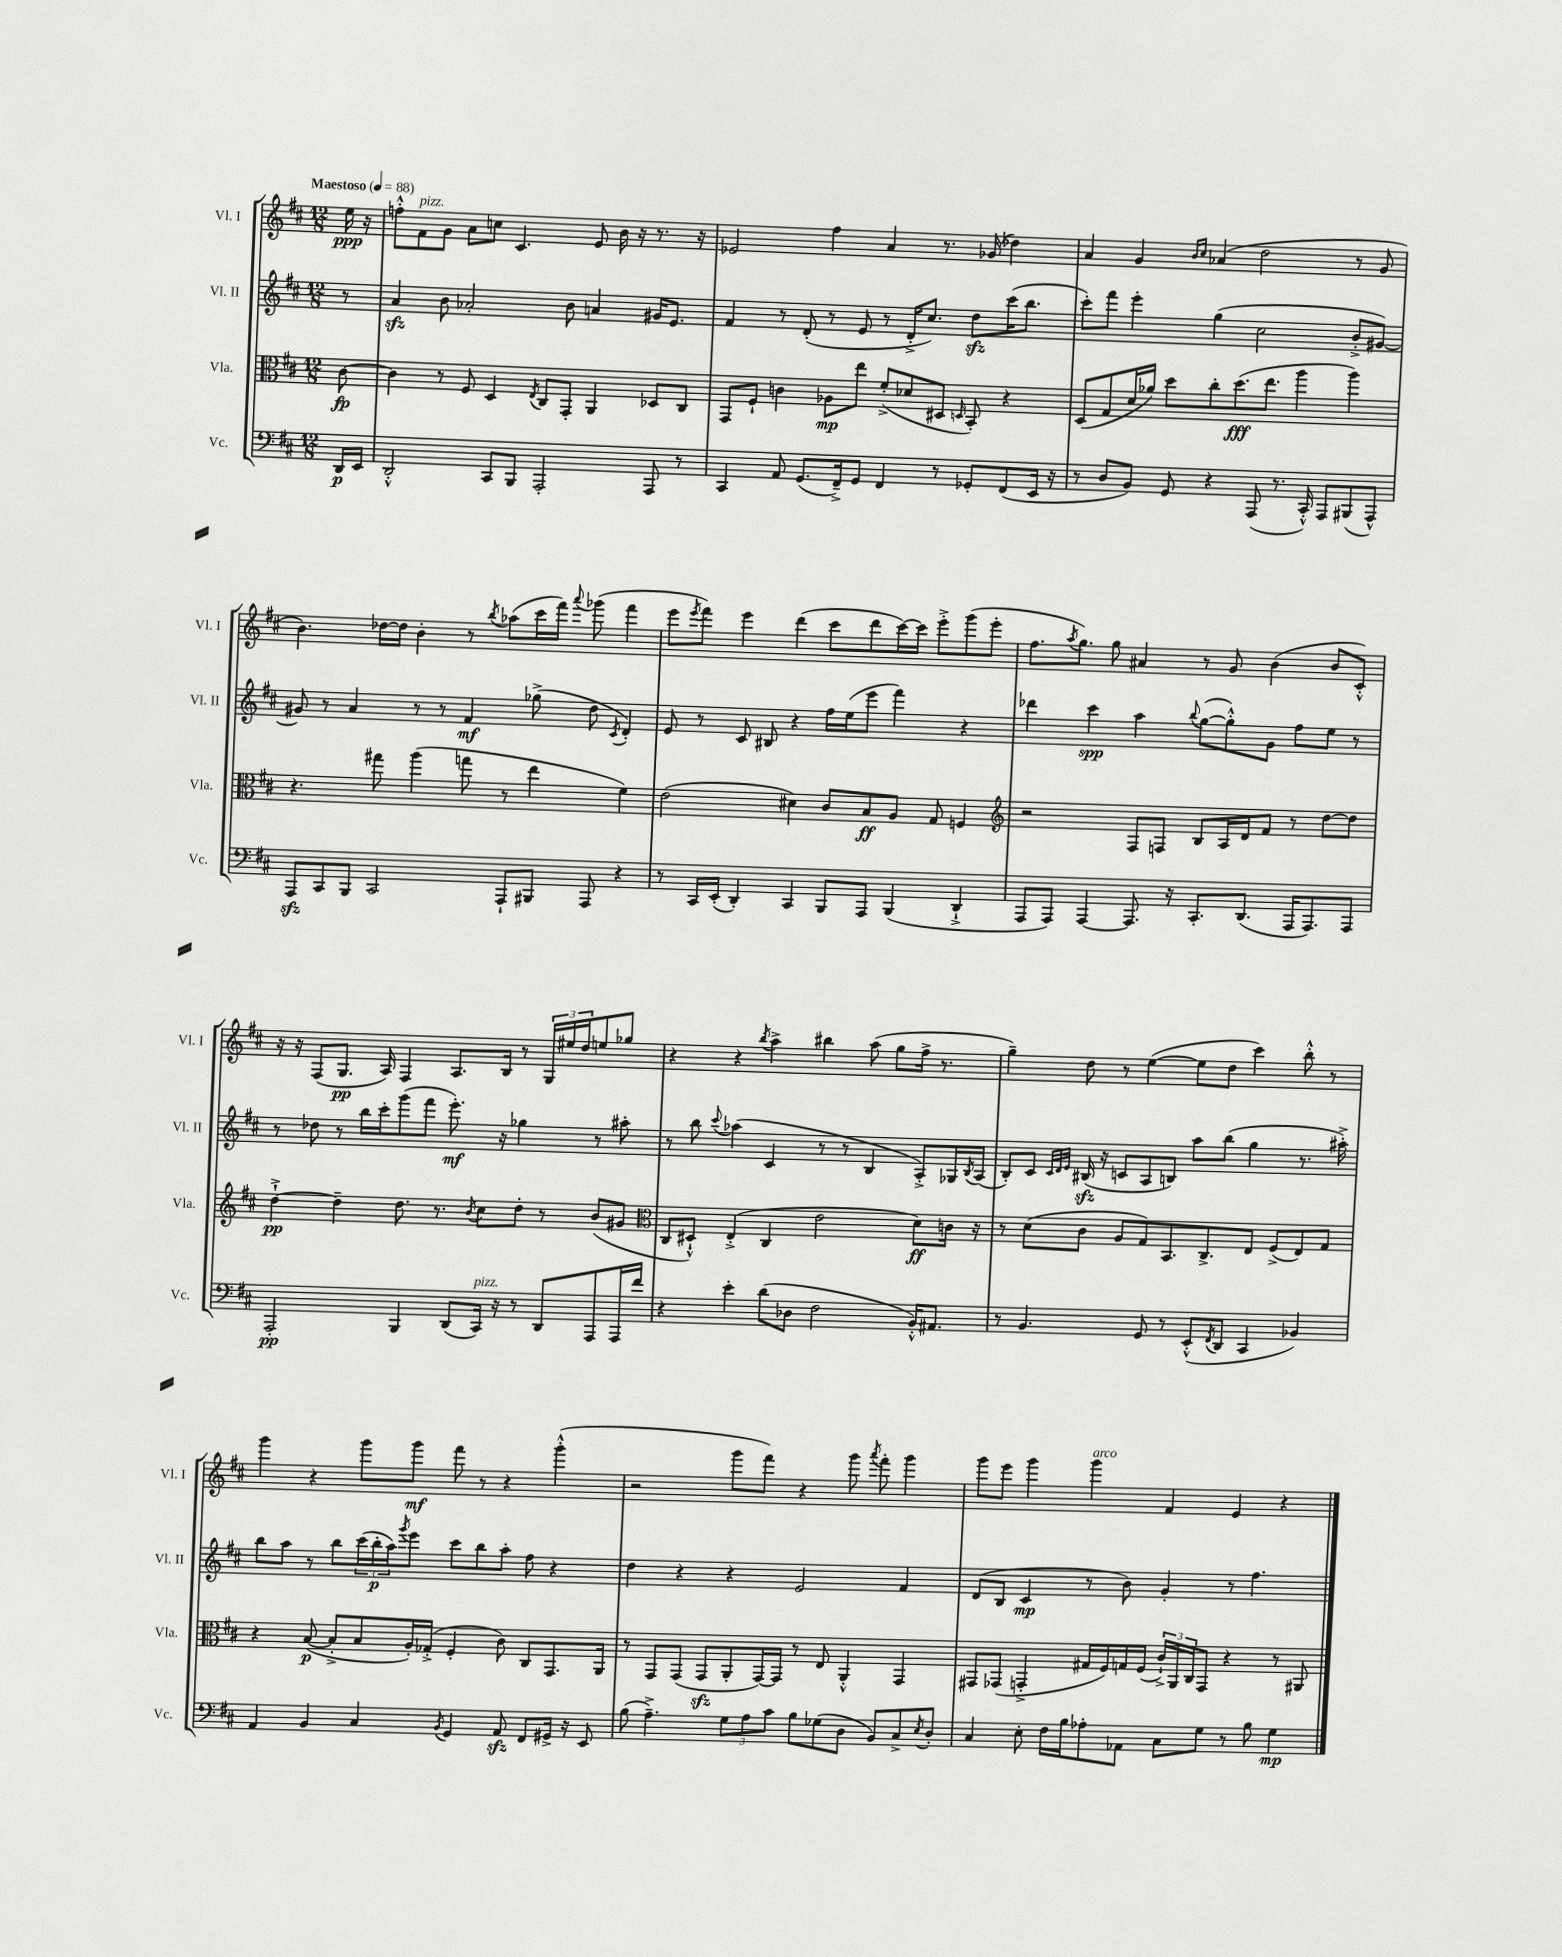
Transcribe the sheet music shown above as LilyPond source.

<<
\new StaffGroup <<
\new Staff = "s0" \with { instrumentName = "Vl. I" shortInstrumentName = "Vl. I" } {
    \clef treble \key d \major \numericTimeSignature \time 12/8 \partial 8 \tempo "Maestoso" 4 = 88
    e''16\ppp r16 |
    f''8-.-^ fis'8^\markup { \italic "pizz." } g'8 a'8 c''8 cis'4. e'8 b'16 r16 r8. r16 |
    ees'2 fis''4 a'4 r8. ges'16( des''4) |
    a'4 g'4 \grace { b'16 cis''16 } aes'4( d''2 r8 g'8 |
    b'4.) des''16~ des''16 b'4-. r8 \acciaccatura { b''8 } aes''8( cis'''16 fis'''16) \appoggiatura { a'''8 } ges'''8( fis'''4 |
    e'''8 \acciaccatura { e'''8 } fis'''8) e'''4 d'''4( cis'''8 d'''8 cis'''16~) cis'''16 e'''8-.-> g'''8( e'''8-. |
    fis''8. \acciaccatura { a''8 } g''8.) g''8 ais'4 r8 g'8 b'4( b'8 cis'8-.-^) |
    r16 r16 fis8( g8.\pp a16) fis4 a8. b16 r8 \tuplet 3/2 { g16 eis''16 d''16 } e''8 ges''8 |
    r4 r4 \acciaccatura { b''8 } a''4-> bis''4 a''8( g''8 fis''16-> r8. |
    g''4--) d''8 r8 e''4~( e''8 d''8 cis'''4) b''8-.-^ r8 |
    g'''4 r4 g'''8 g'''8\mf fis'''8 r8 r4 g'''4-.-^( |
    r2 g'''8 fis'''8) r4 g'''8 \acciaccatura { a'''8 } fis'''8-. g'''4 |
    g'''8 e'''8 g'''4 g'''4^\markup { \italic "arco" } fis'4 e'4 r4 \bar "|." |
}
\new Staff = "s1" \with { instrumentName = "Vl. II" shortInstrumentName = "Vl. II" } {
    \clef treble \key d \major \numericTimeSignature \time 12/8 \partial 8
    r8 |
    a'4\sfz b'8 aes'2-. b'8 a'4 gis'16 e'8. |
    fis'4 r8 d'8-.( r8 e'8 r8 d'16-.-> cis''8.) d''8\sfz cis'''16( b''8. |
    cis'''8-.) fis'''8 e'''4-. g''4( cis''2 b'8-.-> gis'8~) |
    gis'8 r8 a'4 r8 r8 fis'4\mf ges''8->( d''8 \acciaccatura { cis'8 } d'4-.) |
    e'8 r8 cis'8 bis8 r4 fis''16 e''16( e'''8 fis'''4) r4 |
    des'''4 cis'''4\spp a''4 \appoggiatura { b''8 } g''8~( g''8-.-^) g'8 fis''8 e''8 r8 |
    r8 des''8 r8 b''16 cis'''16-. g'''8( fis'''8 e'''8.-.\mf) r16 ges''4 r8 ais''8-. |
    r8 b''8 \appoggiatura { cis'''8 } aes''4( cis'4 r8 r8 b4 a8-.->) ges16 \acciaccatura { b8 } a16( |
    b8-.) cis'8 \grace { cis'32 d'32 e'32 } bis16\sfz( r16 c'8 a8 b8) a''8 b''8( g''4 r8. ais''16-.->) |
    b''8 a''8 r8 b''8 \tuplet 3/2 { cis'''16( b''16-.\p a''16) } \acciaccatura { g'''8 } e'''8 cis'''8 b''8 a''8-. fis''8 r4 |
    d''4 r4 r4 e'2 fis'4 |
    d'8( b8 cis'4\mp r8 b'8) g'4-. r8 fis''4. \bar "|." |
}
\new Staff = "s2" \with { instrumentName = "Vla." shortInstrumentName = "Vla." } {
    \clef alto \key d \major \numericTimeSignature \time 12/8 \partial 8
    cis'8~\fp |
    cis'4 r8 fis8 d4 \acciaccatura { e8 } cis8 g,8-. a,4 des8 cis8 |
    g,8 fis8-! c'4 aes8\mp e''8 fis'8-.->( des'8 dis8 \grace { d16 } b,8-.) r4 |
    d8( g8 d'16 aes'16) d''8 cis''8-. d''8.\fff( e''8. a''4 a''4) |
    r4. gis''8 a''4( g''8 r8 e''4 fis'4) |
    e'2( dis'4) cis'8 b8\ff a8 g8 f4 |
    \clef treble r2 fis8 f8 b8 a16 d'16 fis'8 r8 d''8~ d''8 |
    d''4~-!->\pp d''4-- d''8. r8. \acciaccatura { b'8 } cis''8 d''8-. r8 b'8( gis'8 |
    \clef alto cis8 dis8-!-^) e4-.->( cis4 e'2 d'8\ff) c'16 r16 |
    r8 d'8( cis'8 a8 g8) b,8. cis8.-> e8 fis8->( e8) g8 |
    r4 b8~\p( b8-.-> b8 a16-.) ges16-.->( fis4-. cis'8) cis8 g,8. a,16 |
    r8 g,8 g,8( g,8\sfz a,8-. g,16~) g,16 r8 e8 a,4-.-^ g,4 |
    gis,8 ges,8( g,4-.-> gis16 fis16) g16 fis16( \tuplet 3/2 { cis'16-!->) a,16 cis16 } g,8 r4 r8 ais,8 \bar "|." |
}
\new Staff = "s3" \with { instrumentName = "Vc." shortInstrumentName = "Vc." } {
    \clef bass \key d \major \numericTimeSignature \time 12/8 \partial 8
    d,16\p e,16 |
    d,2-.-^ cis,8 b,,8 a,,2-. a,,8 r8 |
    cis,4 a,8 g,8.( fis,16--->) g,8 fis,4 r8 ges,8-. fis,8( e,16 r16 |
    r8 d8 b,8) g,8 r4 a,,8( r8. cis,16-.-^) a,,8 bis,,8( a,,8-^) |
    a,,8\sfz cis,8 b,,8 cis,2 a,,8-! bis,,8 a,,8 r4 |
    r8 cis,16 e,16-.( d,4-.) cis,4 b,,8 a,,8 b,,4( d,4-!-> |
    a,,8 a,,8) a,,4~ a,,8. r16 cis,8.-. d,8.( a,,16 a,,8.) a,,8 |
    a,,2-.\pp b,,4 d,8( cis,16^\markup { \italic "pizz." }) r16 r8 d,8 a,,8 a,,16 fis'16 |
    r4 e'4-. d'8( des8 fis2 b,16-.-^) ais,8. |
    r8 b,4. g,8 r8 e,8-.-^( \acciaccatura { fis,8 } d,8 cis,4 bes,4) |
    a,4 b,4 cis4 \acciaccatura { b,8 } g,4 a,8\sfz fis,8 gis,16-> r16 e,8 |
    b8( a4.--->) \tuplet 3/2 { g8 a8 cis'8 } b8 ges8( d8 b,8) cis8-> \acciaccatura { e8 } d8-. |
    cis4 e8-. fis16 b16 aes8-. aes,8 cis8 g8 r8 b8 g4\mp \bar "|." |
}
>>
>>
\layout { \context { \Score \remove "Bar_number_engraver" } }
